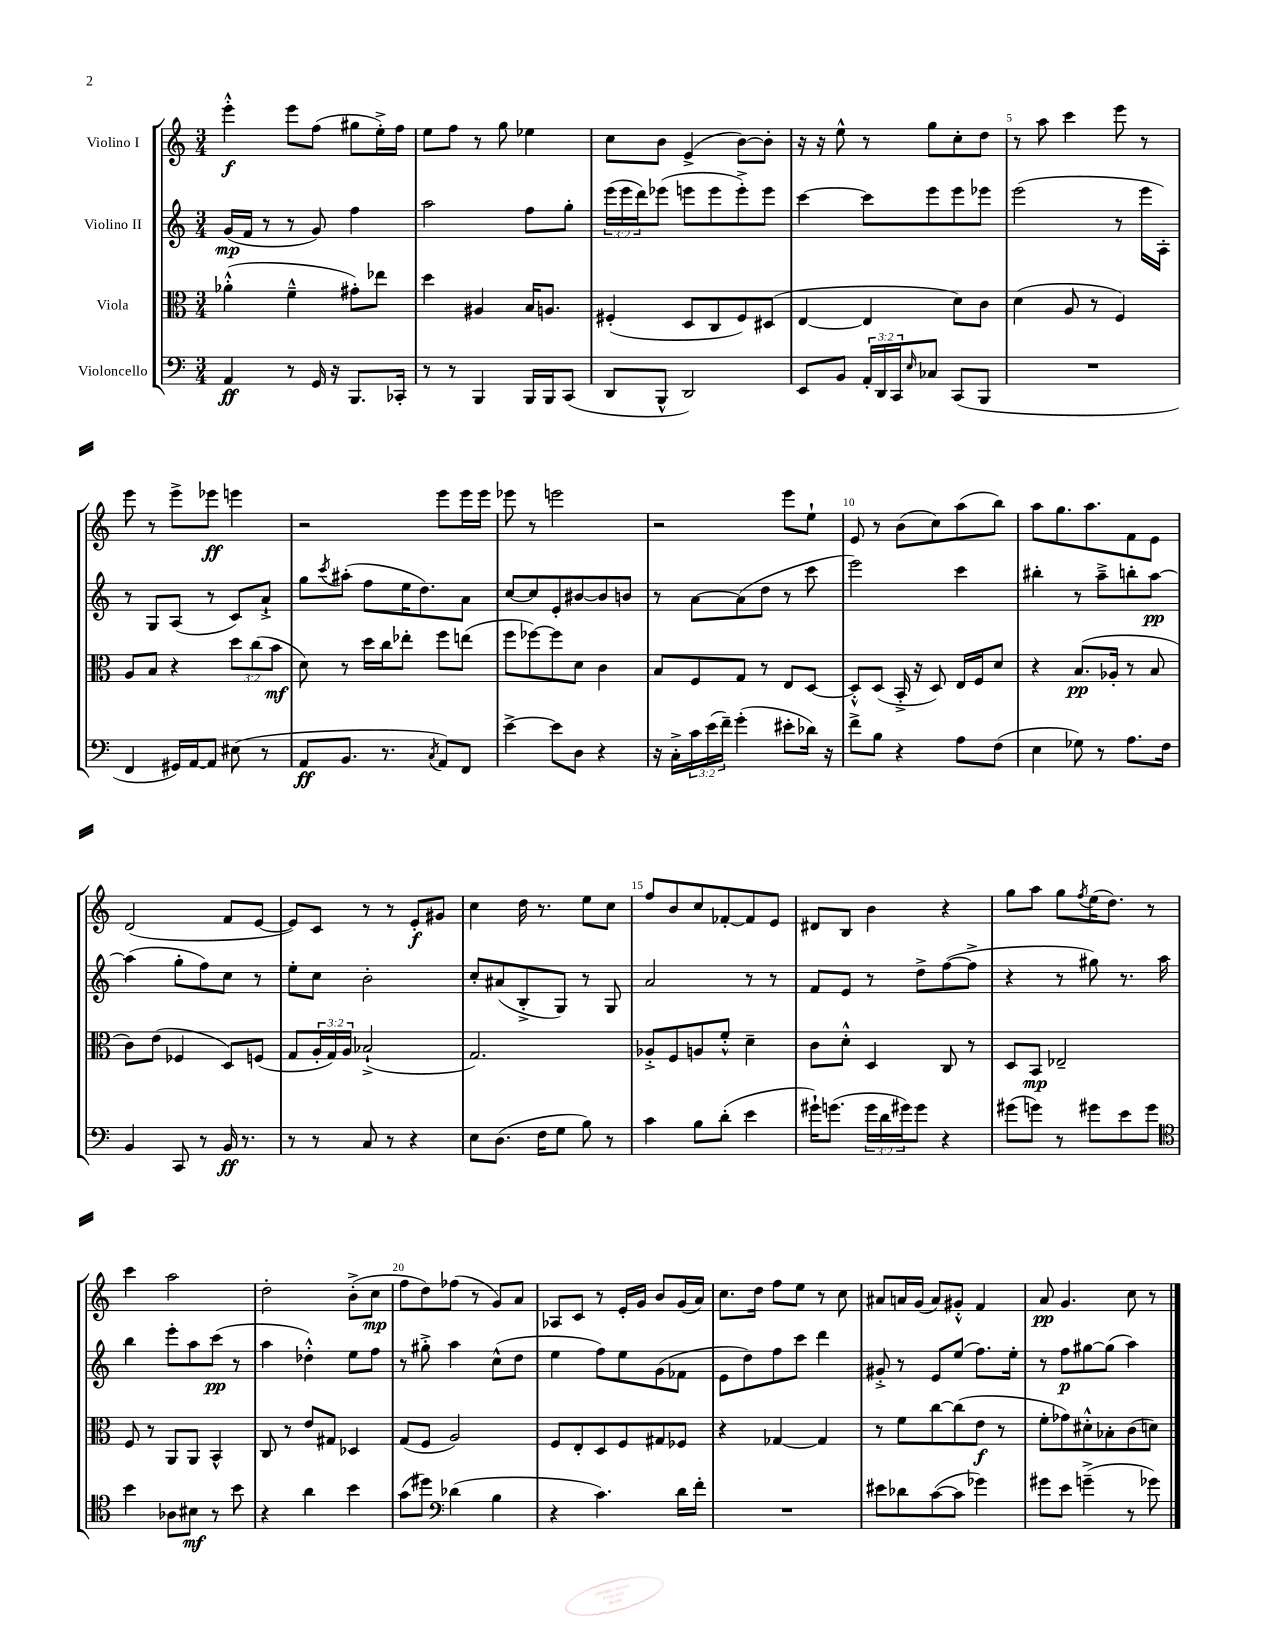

**kern	**kern	**kern	**kern
*staff4	*staff3	*staff2	*staff1
*clefF4	*clefC3	*clefG2	*clefG2
*k[]	*k[]	*k[]	*k[]
*M3/4	*M3/4	*M3/4	*M3/4
4AA	(4a-'^^	(16g	4eee'^^
.	.	16f	.
.	.	8r	.
8r	4f~^^	8r	8eee
16GG	.	8g)	(8ff
16r	.	.	.
8.BBB	8g#')	4ff	8gg#
.	8ee-	.	16ee'^)
16CC-'	.	.	16ff
=	=	=	=
8r	4dd	2aa	8ee
8r	.	.	8ff
4BBB	4A#	.	8r
.	.	.	8gg
16BBB	16B	8ff	4ee-
16BBB	8.A	.	.
(8CC	.	8gg'	.
=	=	=	=
8DD	(4F#'	(24eee	8cc
.	.	24eee	.
.	.	24ddd)	.
8BBB^^	.	(8eee-	8b
2DD)	8D	8eee	(4e^
.	8C	8eee	.
.	8F#)	8eee'^)	[8b)
.	(8D#	8eee	8b']
=	=	=	=
8EE	[4E	[4ccc	16r
.	.	.	16r
8BB	.	.	8ee^^
24AA'	4E]	8ccc]	8r
24DD	.	.	.
24CC	.	.	.
16qqE	.	.	.
8C-	.	8eee	8gg
(8CC	8d)	8eee	8cc'
8BBB	8c	8eee-	8dd
=	=	=	=
2.r	(4d	(2eee	8r
.	.	.	8aa
.	8A	.	4ccc
.	8r	.	.
.	4F)	8r	8eee
.	.	16eee	8r
.	.	16A')	.
=	=	=	=
4FF	8A	8r	8eee
.	8B	8G	8r
16GG#)	4r	(8A	8eee^
[16AA	.	.	.
8AA]	.	8r	8eee-
(8E#	12dd	8c)	4eee
.	(12cc	.	.
8r	.	8a`^	.
.	12b	.	.
=	=	=	=
8AA	8d)	8gg	2r
.	.	8qccc	.
8.BB	8r	(8aa#'	.
.	16dd	8ff	.
8.r	16cc	.	.
.	8ee-'	16ee	.
.	.	8.dd)	.
8qC	.	.	.
8AA)	8ff	.	8eee
8FF	(8ee	8a	16eee
.	.	.	16eee
=	=	=	=
[4e^	8ff	[8cc	8eee-
.	[8ff-)	8cc]	8r
8e]	8ff-]	8e'	2eee
8D	8d	[8b#	.
4r	4c	8b#]	.
.	.	8b	.
=	=	=	=
16r	8B	8r	2r
16C'^	.	.	.
24c	8F	[8a	.
(24e	.	.	.
24f~)	.	.	.
(4g'	8G	(8a]	.
.	8r	8dd	.
8e#'	8E	8r	8eee
16d-)	[8D	8ccc	8ee`
16r	.	.	.
=	=	=	=
8f^	8D'^^]	2eee)	8e
8B	(8D	.	8r
4r	16BB'^	.	(8b
.	16r	.	.
.	8D)	.	8cc)
8A	16E	4ccc	(8aa
.	16F	.	.
(8F	8d	.	8bb)
=	=	=	=
4E	4r	4bb#'	8aa
.	.	.	8.gg
8G-)	(8.B	8r	.
.	.	.	8.aa
8r	.	8aa~^	.
.	16A-'	.	.
8.A	8r	8bb'	8f
.	8B	[8aa	8e
16F	.	.	.
=	=	=	=
4BB	8c)	(4aa]	(2d
.	(8e	.	.
8CC	4F-	8gg'	.
8r	.	8ff)	.
16BB	8D)	8cc	8f
8.r	.	.	.
.	(8F	8r	[8e
=	=	=	=
8r	8G	8ee'	8e])
8r	24A'	8cc	8c
.	24G)	.	.
.	24A	.	.
8C	(2B-`^	2b'	8r
8r	.	.	8r
4r	.	.	8e'
.	.	.	8g#
=	=	=	=
8E	2.G)	8cc'	4cc
(8.D	.	(8a#	.
.	.	8B'^	16dd
16F	.	.	8.r
8G	.	8G)	.
8B)	.	8r	8ee
8r	.	8G	8cc
=	=	=	=
4c	8A-'^	2a	8ff
.	8F	.	8b
8B	8A	.	8cc
(8d'	8f'^^	.	[8f-'
4e	4d~	8r	8f-]
.	.	8r	8e
=	=	=	=
16g#`)	8c	8f	8d#
(8.g	.	.	.
.	8d'^^	8e	8B
24g	4D	8r	4b
24d	.	.	.
24g#)	.	.	.
8g#	.	8dd^	.
4r	8C	([8ff	4r
.	8r	8ff^]	.
=	=	=	=
(8g#	8D	4r	8gg
8g)	8BB	.	8aa
8r	2E-~	8r	8gg
.	.	.	8qff
8g#	.	8gg#)	(16ee
.	.	.	8.dd)
8e	.	8.r	.
8g#	.	.	8r
.	.	16aa	.
=	=	=	=
*clefC4	*	*	*
4b	8F	4bb	4ccc
.	8r	.	.
8A-	8AA	8eee'	2aa
8B#	8AA	8aa	.
8r	4BB^^	(8ccc	.
8b	.	8r	.
=	=	=	=
4r	8C	4aa	2dd'
.	8r	.	.
4a	8e	4dd-'^^)	.
.	8G#	.	.
4b	4D-	8ee	(8b'^
.	.	8ff	8cc
=	=	=	=
(8g	(8G	8r	8ff
8dd#)	8F	8gg#'^	8dd)
*clefF4	*	*	*
(4d-	2A)	4aa	(8ff-
.	.	.	8r
4B	.	(8cc^^	8g)
.	.	8dd	8a
=	=	=	=
4r	8F	4ee	8A-
.	8E'	.	8c
4.c)	8D	8ff)	8r
.	8F	8ee	16e'
.	.	.	16g
.	8G#	(8g	8b
16d	8F-	8f-	(16g
16f'	.	.	16a)
=	=	=	=
2.r	4r	8e	8.cc
.	.	8dd)	.
.	.	.	16dd
.	[4G-	8ff	8ff
.	.	8ccc	8ee
.	4G-]	4ddd	8r
.	.	.	8cc
=	=	=	=
8e#	8r	8g#'^	8a#
8d-	8f	8r	16a
.	.	.	(16g
([8c	[8cc	8e	8a)
8c]	(8cc]	(8ee	8g#'^^
4g-)	8e	8.ff)	4f
.	8r	.	.
.	.	16ee'	.
=	=	=	=
8g#	8f'	8r	8a
8e	8g-)	8ff	4.g
(4g~^	8d#'^^	[8gg#	.
.	8B-'	(8gg#]	.
8r	(8c	4aa)	8cc
8g-)	8d)	.	8r
==	==	==	==
*-	*-	*-	*-
